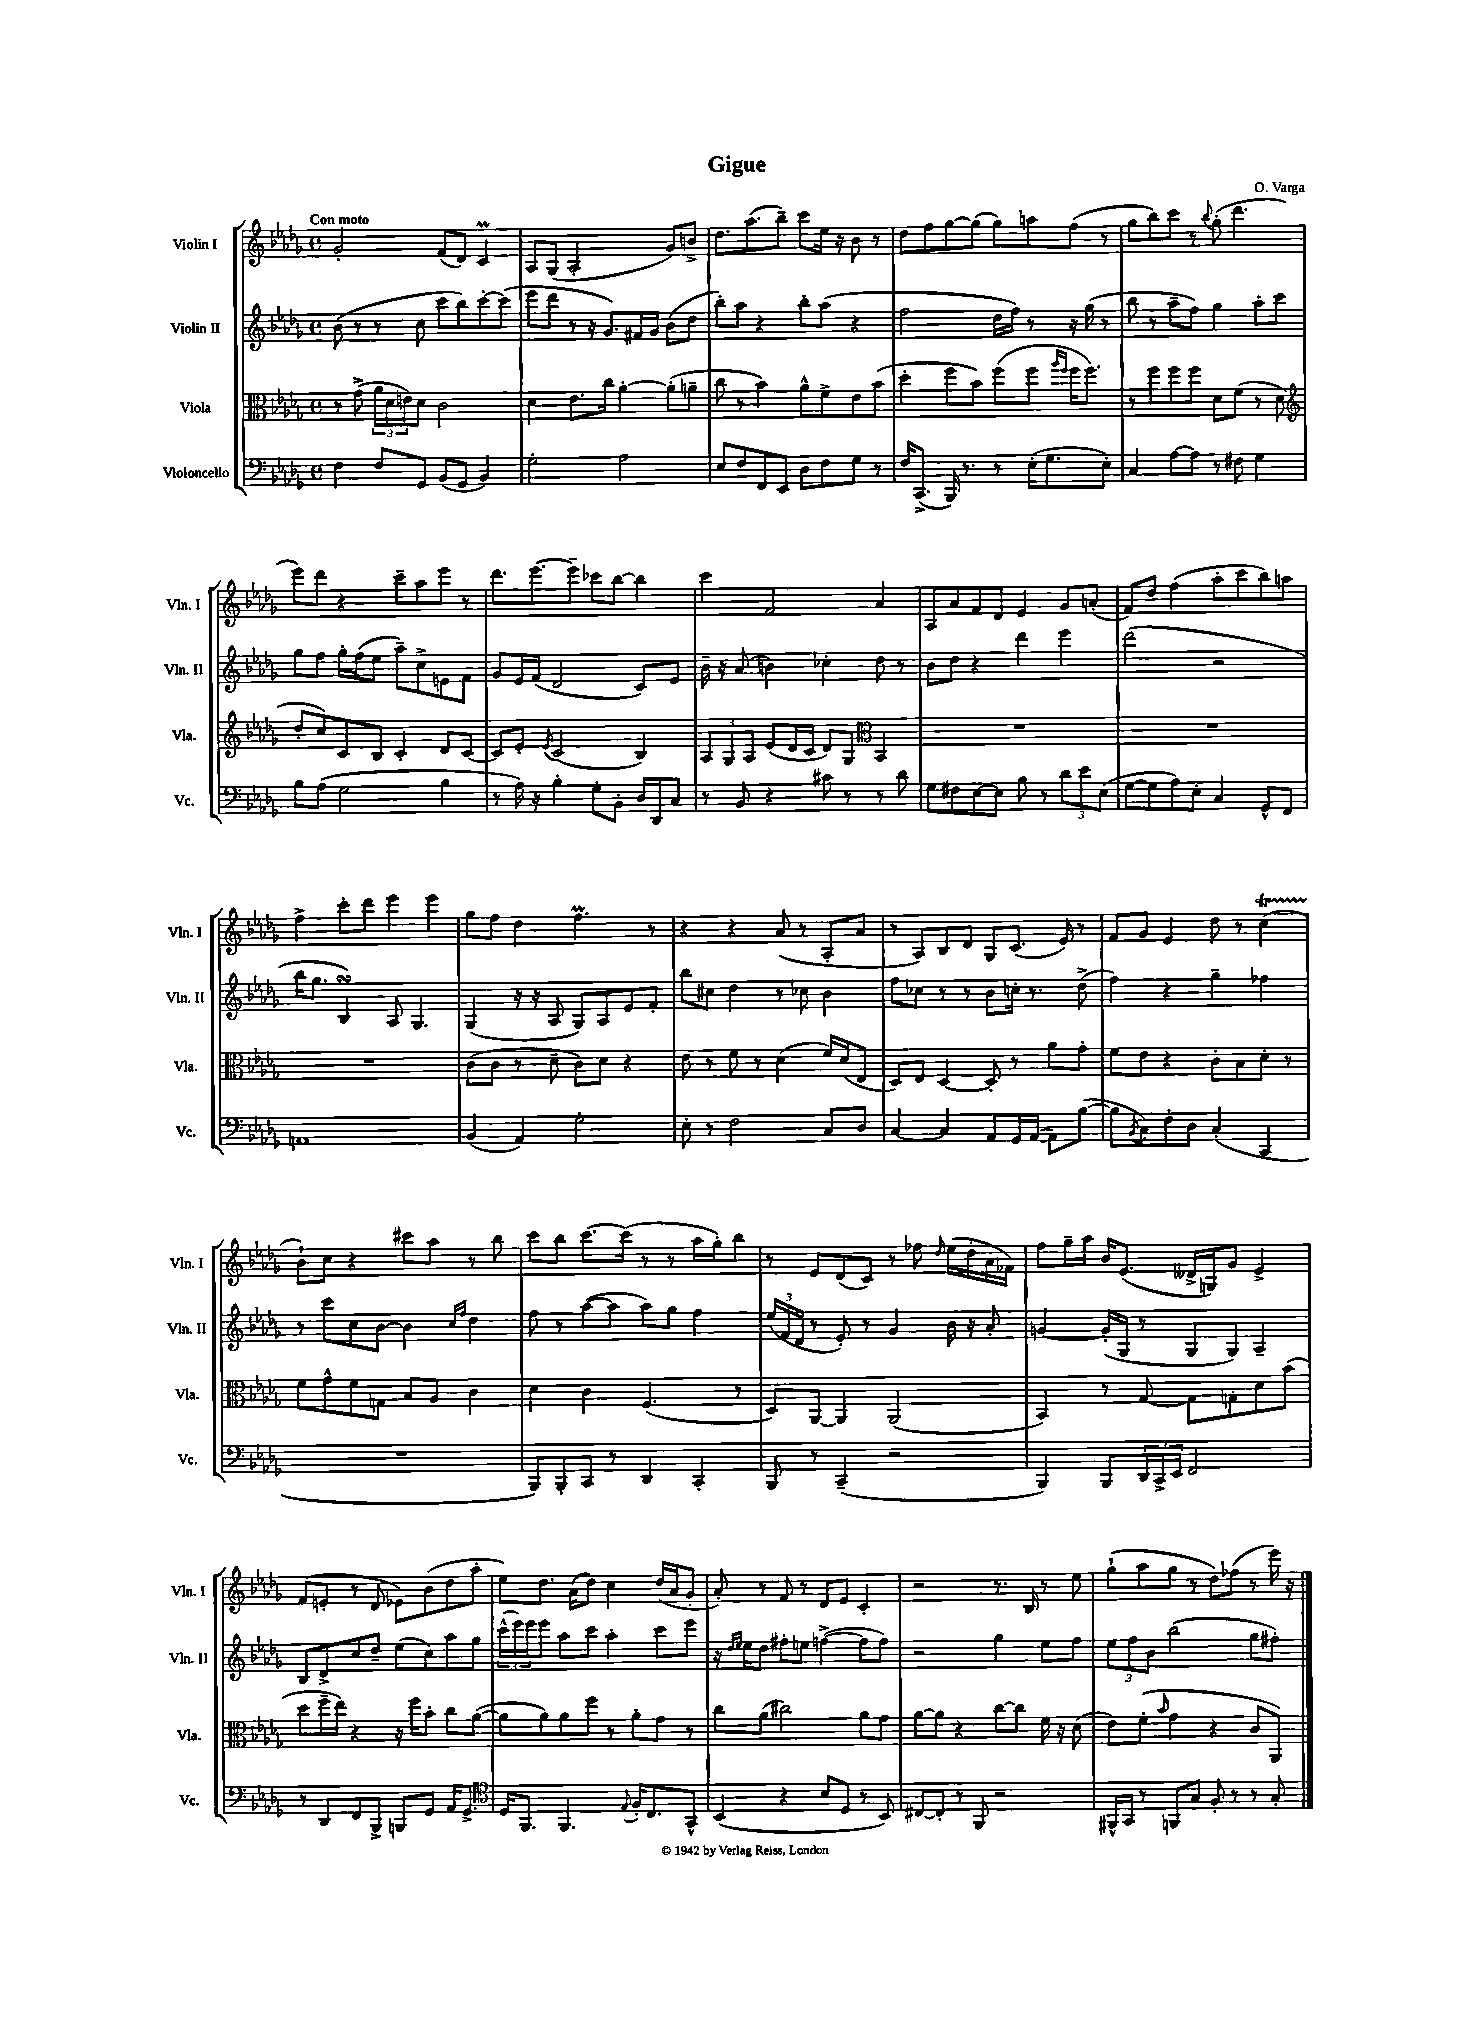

**kern	**kern	**kern	**kern
*part4	*part3	*part2	*part1
*staff4	*staff3	*staff2	*staff1
*I"Violoncello	*I"Viola	*I"Violin II	*I"Violin I
*I'Vc.	*I'Vla.	*I'Vln. II	*I'Vln. I
*clefF4	*clefC3	*clefG2	*clefG2
*k[b-e-a-d-g-]	*k[b-e-a-d-g-]	*k[b-e-a-d-g-]	*k[b-e-a-d-g-]
*M4/4	*M4/4	*M4/4	*M4/4
*met(c)	*met(c)	*met(c)	*met(c)
=1	=1	=1	=1
!	!	!	!LO:TX:a:B:t=Con moto
4F\	8r	(8b-\	2g-'/
.	(8g-^\	8r	.
8F/L	24a-\LL	8r	.
.	24d-\	.	.
.	24en\J)	.	.
8GG-/J	8d-\J	8cc\	.
(8BB-/L	2c\	8ccc\L	(8f/L
8GG-/J	.	8bb-\)	8d-/J)
4BB-/)	.	[8ccc'\	4cm/
.	.	(8ccc\J]	.
=2	=2	=2	=2
2G-'\	4d-\	8eee-\L	8A-/L
.	.	8ddd-\J	(8G-/J
.	8.e-\L	8r	2A-'/
.	.	16r	.
.	16cc\Jk	8.g-/L)	.
2A-\	[4a-'\	.	.
.	.	16f#X/L	.
.	.	16g-/JJ	.
.	(8a-'\L]	(8b-\L	8g-/L)
.	8an~\J	8dd-\J	8bn^/J
=3	=3	=3	=3
8E-/L	8cc\	8bb-'\L)	8.dd-\L
8F/	8r	8aa-\J	.
.	.	.	(8.aa-\
8FF/	4b-\)	4r	.
8EE-/J	.	.	8bb-~\J)
8D-\L	8a-^^\L	8bb-'\L	8ccc\L
8F\	8f^\	(8aa-\J	16ee-\Jk
.	.	.	16r
8G-\J	8e-\	4r	8b-\
8r	(8b-\J	.	8r
=4	=4	=4	=4
16F/KL	4dd-'\	2ff\	8dd-\L
(8.CC^/J	.	.	.
.	.	.	8ff\
16BBB-/)	8ff\L	.	[8gg-\
8.r	.	.	.
.	8b-\J)	.	(8gg-\J]
8r	(8ff\L	16dd-\LL	8gg-\L)
.	.	16ff\JJ)	.
(16E-'\KL	8ff\J	8r	8aan\
8.G-\	.	.	.
.	16qqaa-/LL	.	.
.	16qqff/JJ	.	.
.	16ff\KL	16r	(8ff\J
.	8.ff\J)	(16gg-\	.
8E-'\J)	.	8r	8r
=5	=5	=5	=5
4C/	8r	8bb-\	8gg-\L
.	8ff\L	8r	8bb-\)
[8A-\L	8ff\	8aa-~\L	8ccc\J
8A-\J]	8ff\J	8ff\J)	8r
.	.	.	8qqbb-/
8r	8d-\L	4gg-\	(8gg-'\
8F#X\	(8f\J	.	4.ddd-\
4G-\	8r	8aa-'\L	.
.	8d-\	8ccc\J	.
!!LO:LB:g=z
=6	=6	=6	=6
*	*clefG2	*	*
8B-\L	8dd-'/L	8gg-\L	8eee-\L)
(8A-\J	8cc/)	8ff\J	8ddd-\J
2G-\	8c/	16gg-'\LL	4r
.	.	(16ff\J	.
.	8B-/J	8ee-\J	.
.	4c'/	8aa-~\L)	8ccc~\L
.	.	8cc^\	8aa-\
4B-\	8d-/L	8en\	8eee-\J
.	[8c/J	8f\J	8r
=7	=7	=7	=7
8r	8c/L]	8g-/L	8.ddd-\L
16A-\)	8e-'/J	16e-/L	.
16r	.	(16f/JJ	[8.eee-\
.	8qe-/	.	.
4B-'\	(2c/	2d-/	.
.	.	.	8eee-~\J]
8G-'\L	.	.	8ccc-X\L
8BB-'\J	.	.	[8bb-\J
16D-/LL	4B-/)	8c/L)	4bb-\]
16DD-/J	.	.	.
8C/J	.	8e-/J	.
=8	=8	=8	=8
8r	12A-/L	16b-~\	4ccc\
.	.	16r	.
.	12G-/	.	.
8BB-/	.	(8a-/	.
.	12A-/J	.	.
4r	(8e-/L	4bn\)	2f/
.	16d-/L	.	.
.	16c/JJ	.	.
8c#X\	8d-/L)	4cc-X'\	.
8r	8G-/J	.	.
*	*clefC3	*	*
8r	4BB-/	8dd-\	4a-/
8d-\	.	8r	.
=9	=9	=9	=9
8G-\L	1r	8b-\L	8A-/L
8F#X\	.	8dd-\J	8a-/
[8E-\	.	4r	8f/
8E-\J]	.	.	8d-/J
8B-\	.	4ddd-\	4e-/
8r	.	.	.
12d-\L	.	4eee-\	8g-/L
12e-\	.	.	.
.	.	.	(8an'/J
(12E-\J	.	.	.
=10	=10	=10	=10
[8G-\L	1r	(2ddd-\	8f/L)
8G-\]	.	.	8dd-/J
8A-\)	.	.	(4ff\
8E-'\J	.	.	.
4C/	.	2r	8aa-'\L
.	.	.	8ccc\
8GG-^^/L	.	.	8bb-\)
8FF/J	.	.	8aan\J
!!LO:LB:g=z
=11	=11	=11	=11
1AAn	1r	16bb-\KL	4ff^\
.	.	8.gg-\J	.
.	.	4B-sSSS/)	8ccc'\L
.	.	.	8ddd-\J
.	.	8A-/	4eee-\
.	.	4.G-/	.
.	.	.	4eee-\
=12	=12	=12	=12
(4BB-/	(8c\L	(4G-/	8gg-\L
.	8c\J	.	8ff\J
4AA-/)	8r	16r	4dd-\
.	.	16r	.
.	8d-~\	8A-/	.
2G-'\	8c\L)	8G-/L)	4.ffm\
.	8d-\J	8A-/	.
.	4r	8e-/	.
.	.	8f'/J	8r
=13	=13	=13	=13
8E-'\	8e-\	8bb-\L	4r
8r	8r	8cc#X\J	.
2F\	8f\	4dd-\	4r
.	8r	.	.
.	(4d-\	8r	(8a-/
.	.	8cc-X\	8r
8C/L	16f/LL)	4b-\	8A-'/L
.	(16d-/J	.	.
8D-/J	8E-/J	.	8a-/J
=14	=14	=14	=14
[4C/	8D-/L)	8ff\L	8r
.	8E-/J	8cc-X\J	8A-/L)
4C/]	[4D-/	8r	8B-/
.	.	8r	8d-/J
8AA-/L	8D-'/]	8b-\L	8G-/L
16GG-/L	8r	16ccn'\Jk	(8.c/J
([16AA-/JJ	.	8.r	.
8AA-\L])	8a-\L	.	.
.	.	.	16e-/)
([8B-\J	8g-'\J	(8dd-^\	8r
=15	=15	=15	=15
8B-\L]	8f\L	4ff\)	8f/L
8qBB-/	.	.	.
8C\)	8e-\J	.	8g-/J
8F'\	4r	4r	4e-/
8D-\J	.	.	.
(4C'/	8c'\L	4gg-~\	8dd-\
.	8B-\	.	8r
4CC/	8d-'\J	4ff-X\	(4cct\
.	8r	.	.
!!LO:LB:g=z
=16	=16	=16	=16
1r	8f\L	8r	8b-`\L)
.	8g-^^\	8ccc\L	8cc\J
.	8f\	8cc\	4r
.	8Gn\J	[8b-\J	.
.	8B-/L	4b-\]	8ccc#X\L
.	8A-/J	.	8aa-\J
.	.	16qqcc/LL	.
.	.	16qqff/JJ	.
.	4c\	4dd-\	8r
.	.	.	8bb-\
=17	=17	=17	=17
8BBB-/L)	4d-\	8ff\	8ccc\L
8BBB-'/	.	8r	8bb-\J
8CC/J	4c\	([8aa-\L	[8.ccc\L
8r	.	8aa-\J]	.
.	.	.	(16ccc\Jk]
4DD-/	(4.F/	8aa-\L)	8r
.	.	8gg-\J	8r
4CC'/	.	4ff\	16aa-\LL
.	.	.	16gg-'\J)
.	8r	.	8bb-\J
=18	=18	=18	=18
8BBB-/	8D-/L)	(24ee-/LL	8r
.	.	24f/	.
.	.	24d-/JJ	.
8r	[8AA-/J	8r	8e-/L
(4CC~/	4AA-/]	8e-'/)	(8d-/
.	.	8r	8c/J)
2r	(2AA-/	4g-/	8r
.	.	.	8ff-X\
.	.	.	16qqdd-/
.	.	16b-\	(16ee-\LL
.	.	16r	16dd-'\
.	.	8a-'/	16a-\
.	.	.	16f-X\JJ)
=19	=19	=19	=19
4BBB-/)	4BB-/)	[4gn/	8ff\L
.	.	.	16gg-~\L
.	.	.	16aa-\JJ
8BBB-/L	8r	(16g'/LL]	16b-/KL
.	.	16G-/JJ	(8.e-/J
24DD-/L	[8G-/	8r	.
24CC^/	.	.	.
24EE-/JJ	.	.	.
2FF/	8G-\L]	8G-/L	16d--X^/LL
.	.	.	16Gn/J)
.	8Gn'\	8G-/J)	8g-/J
.	8d-\	4A-~/	4e-^/
.	(8b-\J	.	.
!!LO:LB:g=z
=20	=20	=20	=20
8r	8dd-\L	8B-/L	(8f/L
8DD-/L	16ff~\L	8d-^/	8en'/J
.	16ee-\JJ)	.	.
8FF/	4r	8cc/	8r
8BBB-^/J	.	8dd-~/J	8d-/
8BBBn/L	16r	(8ee-\L	8e-X\L)
.	16ff\KL	.	.
8GG-/J	8b-'\J	8cc\)	(8b-\
16AA-/KL	8cc\L	8aa-\	8dd-\
8.GG-^/J	.	.	.
.	([8a-\J	8gg-\J	8aa-'\J
=21	=21	=21	=21
*clefC4	*	*	*
16D-/KL	8a-\L]	(24ccc^^\LL	8ee-\L)
.	.	24eee-\)	.
8.FF/J	.	.	.
.	.	24eee-\J	.
.	8a-\)	8eee-\J	8.dd-\J
4.FF/	8a-\	8aa-\L	.
.	.	.	(16a-\KL
.	8ff\J	8ccc\J	8dd-\J)
.	8r	4aa-'\	4cc\
8qqE-/	.	.	.
16F'/KL	8a-'\L	.	.
8.C/	.	.	.
.	8g-\J	8ccc\L	(16dd-/LL
.	.	.	16a-/J
8GG-^^/J	8r	8eee-\J	8g-'/J
=22	=22	=22	=22
(4BB-/	8cc\L	16r	8a-'/)
.	.	16qqdd-/LL	.
.	.	16qqee-/JJ	.
.	.	16ee-\KL	.
.	(8a-\J	8dd-\J	8r
4r	2cc#X\)	8ff#X'\L	8f/
.	.	8een\J	8r
8B-/L	.	([4ffn^\	8d-/L
8D-/J	.	.	8e-/J
8r	8a-\L	8ff\L]	4c'/
8BB-/)	8g-\J	8ff\J)	.
=23	=23	=23	=23
[8C#X/L	[8a-\L	2r	2r
8C#'/J]	8a-\J]	.	.
8r	4r	.	.
8FF/	.	.	.
2r	[8cc\L	4gg-\	8.r
.	8cc\J]	.	.
.	.	.	16B-/
.	16f\	8ee-\L	8r
.	16r	.	.
.	(8d-\	8ff\J	8ee-\
=24	=24	=24	=24
16FF#X^^/LL	8e-\L)	12ee-\L	(8gg-`\L
16GG-/JJ	.	.	.
.	.	12ff\	.
8r	(8f'\J	.	8aa-\
.	.	12b-\J	.
.	16qqb-/	.	.
8FFn/L	4g-\	(2bb-\	8gg-\J
8G-/J	.	.	8r
8F'/	4r	.	8dd-\L)
8r	.	.	(8ff-X\J
8r	8c/L	8gg-\L	8r
8G-'/	8AA-/J)	8ff#X'\J)	16eee-\)
.	.	.	16r
==	==	==	==
*-	*-	*-	*-
